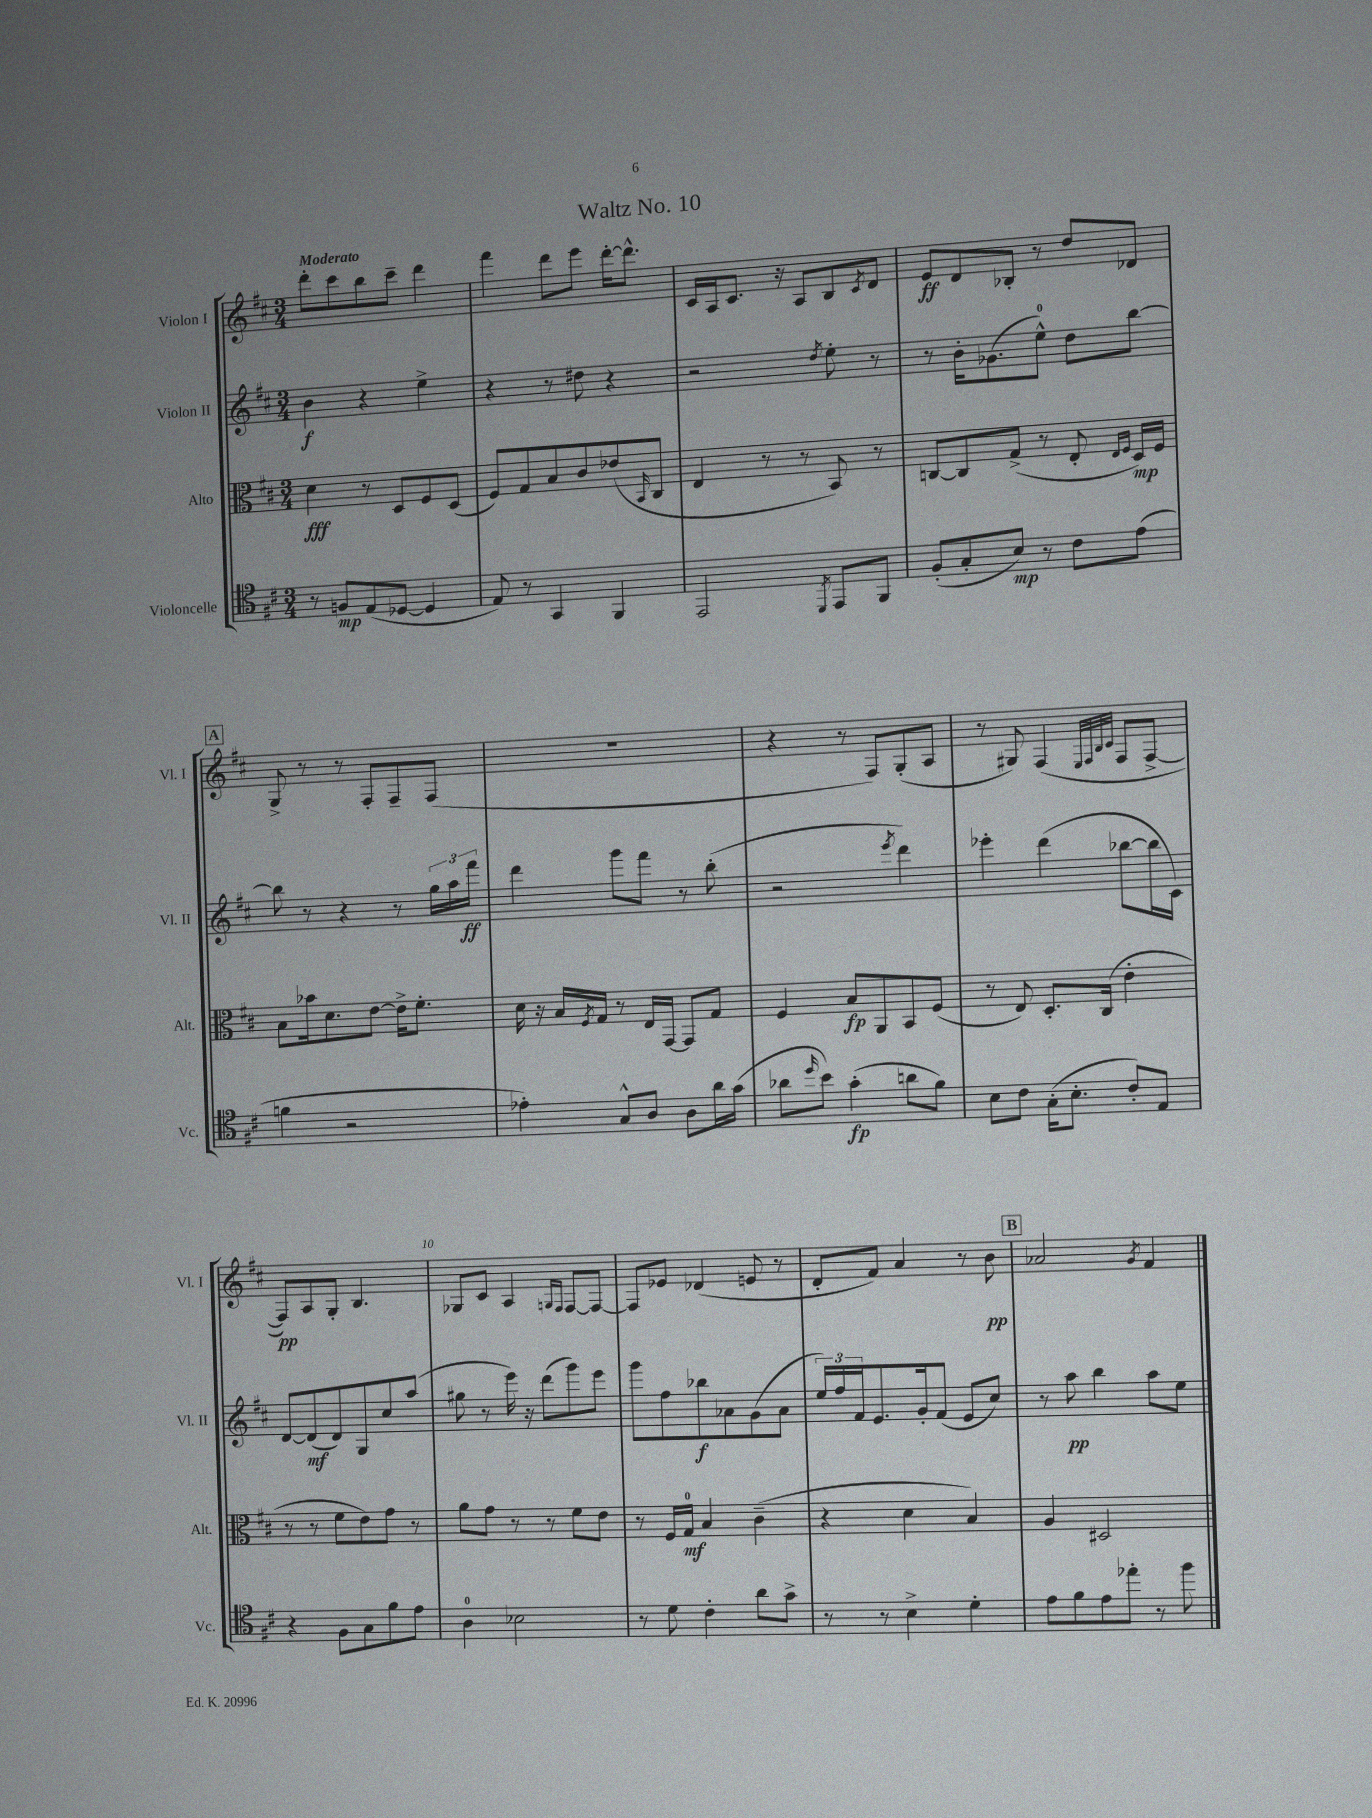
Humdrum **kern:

**kern	**dynam	**kern	**dynam	**kern	**dynam	**kern	**dynam
*part4	*part4	*part3	*part3	*part2	*part2	*part1	*part1
*staff4	*staff4	*staff3	*staff3	*staff2	*staff2	*staff1	*staff1
*I"Violoncelle	*	*I"Alto	*	*I"Violon II	*	*I"Violon I	*
*I'Vc.	*	*I'Alt.	*	*I'Vl. II	*	*I'Vl. I	*
*clefC4	*	*clefC3	*	*clefG2	*	*clefG2	*
*k[f#c#]	*	*k[f#c#]	*	*k[f#c#]	*	*k[f#c#]	*
*M3/4	*	*M3/4	*	*M3/4	*	*M3/4	*
=1	=1	=1	=1	=1	=1	=1	=1
!	!	!	!	!	!	!LO:TX:a:B:t=Moderato	!
8r	.	4d\	fff	4b\	f	8ddd'\L	.
8Fn/L	mp	.	.	.	.	8ccc#\	.
(8E/	.	8r	.	4r	.	8bb\	.
[8D-X/J	.	8D/L	.	.	.	8ccc#~\J	.
4D-/]	.	8F#/	.	4ee^\	.	4ddd\	.
.	.	(8D/J	.	.	.	.	.
=2	=2	=2	=2	=2	=2	=2	=2
8E/)	.	8F#/L)	.	4r	.	4fff#\	.
8r	.	8G/	.	.	.	.	.
4GG/	.	8B/	.	8r	.	8ddd\L	.
.	.	8c#/	.	8dd#X\	.	8eee\J	.
4FF#/	.	(8e-X/	.	4r	.	[16ddd'\KL	.
.	.	.	.	.	.	8.ddd^^\J]	.
.	.	16qqBB/	.	.	.	.	.
.	.	8C#/J	.	.	.	.	.
=3	=3	=3	=3	=3	=3	=3	=3
2EE/	.	4E/	.	2r	.	16c#/LL	.
.	.	.	.	.	.	16A/J	.
.	.	.	.	.	.	8.c#/J	.
.	.	8r	.	.	.	.	.
.	.	.	.	.	.	16r	.
.	.	8r	.	.	.	8A/L	.
8qDD/	.	.	.	8qdd/	.	.	.
8EE/L	.	8BB/)	.	8ee'\	.	8B/	.
.	.	.	.	.	.	8qc#/	.
8FF#/J	.	8r	.	8r	.	8d/J	.
=4	=4	=4	=4	=4	=4	=4	=4
(8F#'/L	.	[8Cn/L	.	8r	.	8e/L	ff
8G'/	.	8C/]	.	16b'\KL	.	8d/	.
.	.	.	.	(8.g-X\	.	.	.
8B/J)	mp	(8G^/J	.	.	.	8B-X'/J	.
8r	.	8r	.	8ee^^\J)	.	8r	.
8c#\L	.	8E'/	.	8dd\L	.	8dd/L	.
.	.	16qqE/LL	.	.	.	.	.
.	.	16qqF#/JJ	.	.	.	.	.
(8e\J	.	16D/LL)	mp	[8bb\J	.	8d-X/J	.
.	.	16F#/JJ	.	.	.	.	.
!!LO:LB:g=z
!!LO:REH:place=s1:t=A
=5	=5	=5	=5	=5	=5	=5	=5
4fn\	.	8B\L	.	8bb\]	.	8G^/	.
.	.	16b-X\k	.	8r	.	8r	.
.	.	8.d\	.	.	.	.	.
2r	.	.	.	4r	.	8r	.
.	.	[8e\J	.	.	.	8F#'/L	.
.	.	16e^\KL]	.	8r	.	8F#~/	.
.	.	8.f#'\J	.	.	.	.	.
.	.	.	.	24gg\LL	.	(8F#/J	.
.	.	.	.	24aa\	.	.	.
.	.	.	.	24fff#\JJ	ff	.	.
=6	=6	=6	=6	=6	=6	=6	=6
4e-X'\)	.	16d\	.	4ddd\	.	2.r	.
.	.	16r	.	.	.	.	.
.	.	16B/LL	.	.	.	.	.
.	.	8qF#/	.	.	.	.	.
.	.	16G/JJ	.	.	.	.	.
8G^^/L	.	8r	.	8ggg\L	.	.	.
8A/J	.	16E/LL	.	8fff#\J	.	.	.
.	.	[16GG/JJ	.	.	.	.	.
8A\L	.	8GG/L]	.	8r	.	.	.
16a\L	.	8G/J	.	(8bb'\	.	.	.
(16g\JJ	.	.	.	.	.	.	.
=7	=7	=7	=7	=7	=7	=7	=7
8a-X\L	.	4F#/	.	2r	.	4r	.
16qqdd/	.	.	.	.	.	.	.
8b\J)	.	.	.	.	.	.	.
(4g'\	fp	8B/L	fp	.	.	8r	.
.	.	8AA/	.	.	.	8F#/L)	.
.	.	.	.	8qeee/	.	.	.
8an\L	.	8BB/	.	4ddd\)	.	(8G'/	.
8f#\J)	.	(8F#/J	.	.	.	8A/J	.
=8	=8	=8	=8	=8	=8	=8	=8
8B\L	.	8r	.	4eee-X'\	.	8r	.
8c#\J	.	8E/)	.	.	.	8G#X/)	.
(16G'\KL	.	8.D'/L	.	(4ddd\	.	(4F#/	.
8.B'\J	.	.	.	.	.	.	.
.	.	(16C#/Jk	.	.	.	.	.
.	.	.	.	.	.	32qqE/LLL	.
.	.	.	.	.	.	32qqF#/	.
.	.	.	.	.	.	32qqB/	.
.	.	.	.	.	.	32qqc#/JJJ	.
8c#'/L)	.	4e'\	.	[8bb-X\L	.	8F#/L	.
8E/J	.	.	.	16bb-\L]	.	[8F#^/J	.
.	.	.	.	16c#\JJ)	.	.	.
!!LO:LB:g=z
=9	=9	=9	=9	=9	=9	=9	=9
4r	.	8r	.	[8d/L	.	8F#/L])	pp
.	.	8r	.	(8d/]	mf	8A/	.
8F#\L	.	8f#\L	.	8d/)	.	8G'/J	.
8G\	.	8e\)	.	8G/	.	4.B/	.
8f#\	.	8g\J	.	8cc#/	.	.	.
8e\J	.	8r	.	(8aa/J	.	.	.
=10	=10	=10	=10	=10	=10	=10	=10
4A\	.	8a\L	.	8gg#X\	.	8G-X/L	.
.	.	8g\J	.	8r	.	8c#/J	.
2B-X\	.	8r	.	16eee\)	.	4A/	.
.	.	.	.	16r	.	.	.
.	.	8r	.	(8ddd\L	.	.	.
.	.	.	.	.	.	16qqGn/LL	.
.	.	.	.	.	.	16qqF#/JJ	.
.	.	8f#\L	.	8ggg\)	.	[8F#/L	.
.	.	8e\J	.	8eee\J	.	8F#/J_	.
=11	=11	=11	=11	=11	=11	=11	=11
8r	.	8r	.	8ggg\L	.	8F#/L]	.
8d\	.	16F#/LL	.	8ff#\	.	8e-X/J	.
.	.	16G/JJ	mf	.	.	.	.
4c#'\	.	4B/	.	8bb-X\	f	(4d-X/	.
.	.	.	.	8a-X\	.	.	.
8a\L	.	(4c#~\	.	(8g\	.	8en/	.
8g^\J	.	.	.	8a-\J	.	8r	.
=12	=12	=12	=12	=12	=12	=12	=12
8r	.	4r	.	24ee/LL)	.	8d'/L	.
.	.	.	.	24ff#/	.	.	.
.	.	.	.	24f#/J	.	.	.
8r	.	.	.	8.e/	.	8f#/J)	.
4B^\	.	4d\	.	.	.	4a/	.
.	.	.	.	16g'/k	.	.	.
.	.	.	.	(8f#/J	.	.	.
4d'\	.	4B/)	.	8e/L	.	8r	.
.	.	.	.	8cc#/J)	.	8b\	pp
!!LO:REH:place=s1:t=B
=13	=13	=13	=13	=13	=13	=13	=13
8e\L	.	4A/	.	8r	.	2a-X/	.
8f#\	.	.	.	8aa\	pp	.	.
8e\	.	2D#X/	.	4bb\	.	.	.
8ee-X'\J	.	.	.	.	.	.	.
.	.	.	.	.	.	8qg/	.
8r	.	.	.	8aa\L	.	4f#/	.
8ff#\	.	.	.	8ee\J	.	.	.
==	==	==	==	==	==	==	==
*-	*-	*-	*-	*-	*-	*-	*-
